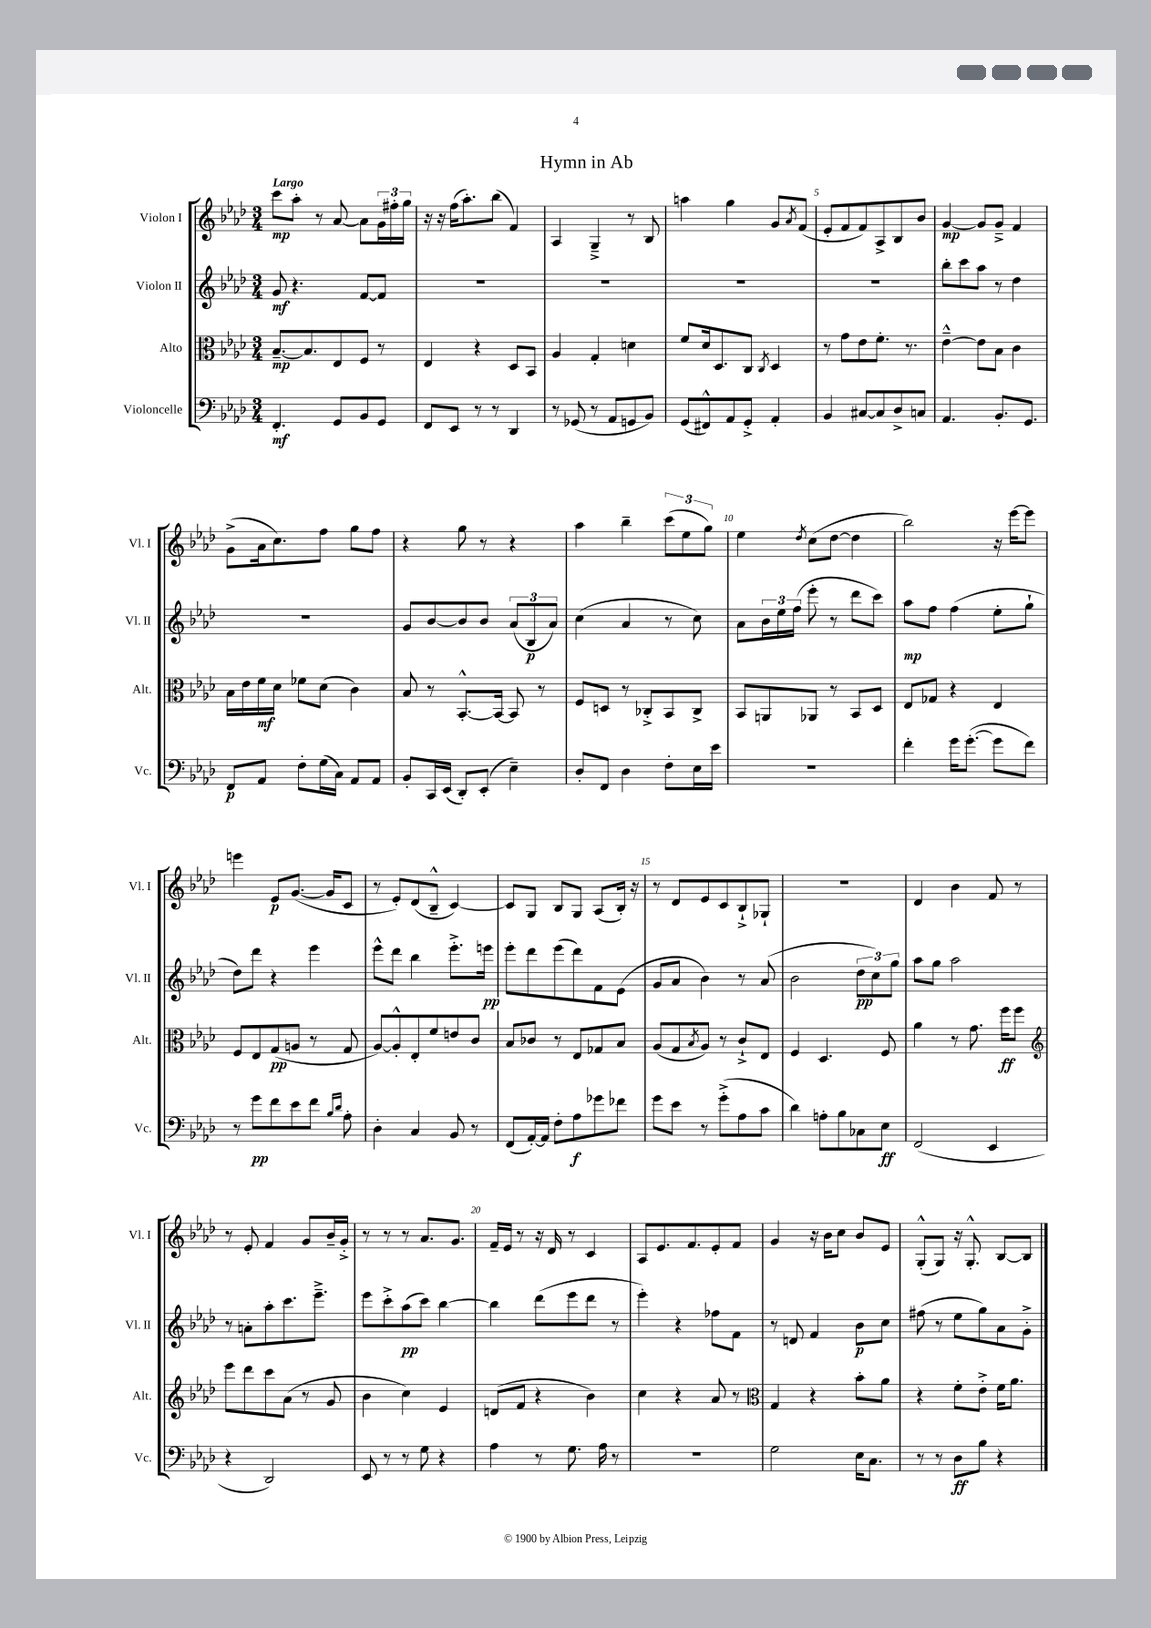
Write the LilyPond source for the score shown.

\header { title = "Hymn in Ab" }
<<
\new StaffGroup <<
\new Staff = "s0" \with { instrumentName = "Violon I" shortInstrumentName = "Vl. I" } {
    \clef treble \key aes \major \numericTimeSignature \time 3/4 \tempo "Largo"
    c'''8\mp aes''8-. r8 aes'8~ aes'8 \tuplet 3/2 { g'16 fis''16-. g''16 } |
    r16 r16 f''16( aes''8.-.) bes''8( f'4) |
    aes4 g4---> r8 bes8 |
    a''4 g''4 g'8 \acciaccatura { aes'8 } f'8( |
    ees'8-. f'8 f'8) aes8-> bes8 bes'8 |
    g'4~\mp g'8 g'8---> f'4 |
    g'8->( aes'16 c''8.) f''8 g''8 f''8 |
    r4 g''8 r8 r4 |
    aes''4 bes''4-- \tuplet 3/2 { c'''8( ees''8 g''8) } |
    ees''4 \acciaccatura { des''8 } c''8( des''8~ des''4 |
    bes''2) r16 ees'''16~ ees'''8 |
    e'''4 ees'8\p g'8.~( g'16 c'8 |
    r8 ees'8-.) des'8( bes8---^ c'4~) |
    c'8 g8 bes8 g8 aes8( bes16-.) r16 |
    r8 des'8 ees'8 c'8 bes8-!-> ges8-! |
    R2. |
    des'4 bes'4 f'8 r8 |
    r8 ees'8-. f'4 g'8 bes'16-- g'16-.-> |
    r8 r8 r8 aes'8. g'8. |
    f'16-- ees'16 r8 r16 des'16 r8 c'4 |
    aes8 ees'8. f'8. ees'8-. f'8 |
    g'4 r16 bes'16 c''8 bes'8 ees'8 |
    g8-.-^( g8) r16 g8.-.-^ bes8~ bes8 \bar "|." |
}
\new Staff = "s1" \with { instrumentName = "Violon II" shortInstrumentName = "Vl. II" } {
    \clef treble \key aes \major \numericTimeSignature \time 3/4
    g'8\mf r4. f'8~ f'8 |
    R2. |
    R2. |
    R2. |
    R2. |
    bes''8-. c'''8 aes''8 r8 des''4 |
    R2. |
    g'8 bes'8~ bes'8 bes'8 \tuplet 3/2 { aes'8( bes8\p aes'8) } |
    c''4( aes'4 r8 c''8) |
    aes'8 \tuplet 3/2 { bes'16 ees''16 f''16( } ees'''8-. r8 des'''8 c'''8) |
    aes''8\mp f''8 f''4( ees''8-. g''8-! |
    des''8) des'''8 r4 ees'''4 |
    ees'''8-^ des'''8 bes''4 ees'''8.-.-> e'''16\pp |
    ees'''8-. des'''8 ees'''8( des'''8) f'8 ees'8( |
    g'8 aes'8 bes'4) r8 aes'8( |
    bes'2 \tuplet 3/2 { des''8\pp c''8) g''8 } |
    aes''8 g''8 aes''2 |
    r8 a'8-. aes''8-. c'''8. ees'''8.---> |
    ees'''8 c'''8-.-> aes''8\pp( c'''8) bes''4~ |
    bes''4 des'''8( ees'''8 des'''8 r8 |
    ees'''4-.) r4 fes''8 f'8 |
    r8 d'8 f'4 bes'8\p c''8 |
    fis''8( r8 ees''8 g''8) aes'8 g'8-.-> \bar "|." |
}
\new Staff = "s2" \with { instrumentName = "Alto" shortInstrumentName = "Alt." } {
    \clef alto \key aes \major \numericTimeSignature \time 3/4
    bes8.~--\mp bes8. ees8 f8 r8 |
    ees4 r4 des8 bes,8 |
    aes4 g4-. d'4 |
    f'8 des'16 des8. c8 \acciaccatura { c8 } des4 |
    r8 g'8 ees'8 f'8.-. r8. |
    ees'4~---^ ees'8 bes8 c'4 |
    bes16 ees'16 f'16\mf des'16 fes'8 des'8( c'4) |
    bes8 r8 bes,8.~-.-^ bes,16~ bes,8 r8 |
    f8 d8 r8 ces8-.-> bes,8 ces8-> |
    bes,8 a,8 aes,8 r8 bes,8 des8 |
    ees8 ges8 r4 ees4 |
    f8 ees8 g8\pp( a8 r8 g8 |
    aes8~) aes8-.-^ ees8-. f'8 e'8 c'8 |
    bes8 ces'8 r8 ees8 ges8 bes8 |
    aes8( g8 \acciaccatura { bes8 } aes8) r8 c'8-!-> ees8 |
    f4 des4. f8 |
    aes'4 r8 g'8. f''16\ff f''8 |
    \clef treble ees'''8 des'''8 c'''8 aes'8( r8 g'8 |
    bes'4 c''4) ees'4 |
    d'8( f'8 r4 bes'4) |
    c''4 r4 aes'8 r8 |
    \clef alto g4 r4 bes'8-. aes'8 |
    r4 f'8-. ees'8-.-> f'16 aes'8. \bar "|." |
}
\new Staff = "s3" \with { instrumentName = "Violoncelle" shortInstrumentName = "Vc." } {
    \clef bass \key aes \major \numericTimeSignature \time 3/4
    f,4.-.\mf g,8 bes,8 g,8 |
    f,8 ees,8 r8 r8 des,4 |
    r8 ges,8( r8 aes,8 g,8 bes,8) |
    g,8( fis,8-^) aes,8 g,8-.-> aes,4-. |
    bes,4 cis8~ cis8 des8-> c8 |
    aes,4. bes,8.-. g,8. |
    f,8\p aes,8 f8-. g16( c16) aes,8 aes,8 |
    bes,8-. c,16 ees,16( des,8-.) ees,8-.( ees4--) |
    des8-. f,8 des4 f8-. ees16 ees'16 |
    R2. |
    f'4-. g'16 g'8.~-.( g'8 f'8) |
    r8 g'8\pp f'8 ees'8 f'8 \grace { bes16 des'16 } aes8-. |
    des4-. c4 bes,8 r8 |
    f,8( aes,16~-.) aes,16 f8-. aes8\f ges'8 fes'8 |
    g'8 ees'8 r8 g'8-.->( aes8 c'8 |
    des'4) a8-. bes8 ces8 ees8\ff |
    f,2( ees,4 |
    r4 des,2) |
    ees,8 r8 r8 g8 r4 |
    aes4 r8 g8. aes16 r8 |
    R2. |
    g2 ees16 c8. |
    r8 r8 des8\ff bes8 r4 \bar "|." |
}
>>
>>
\layout { \context { \Score \override BarNumber.break-visibility = ##(#f #t #t) barNumberVisibility = #(every-nth-bar-number-visible 5) } }
